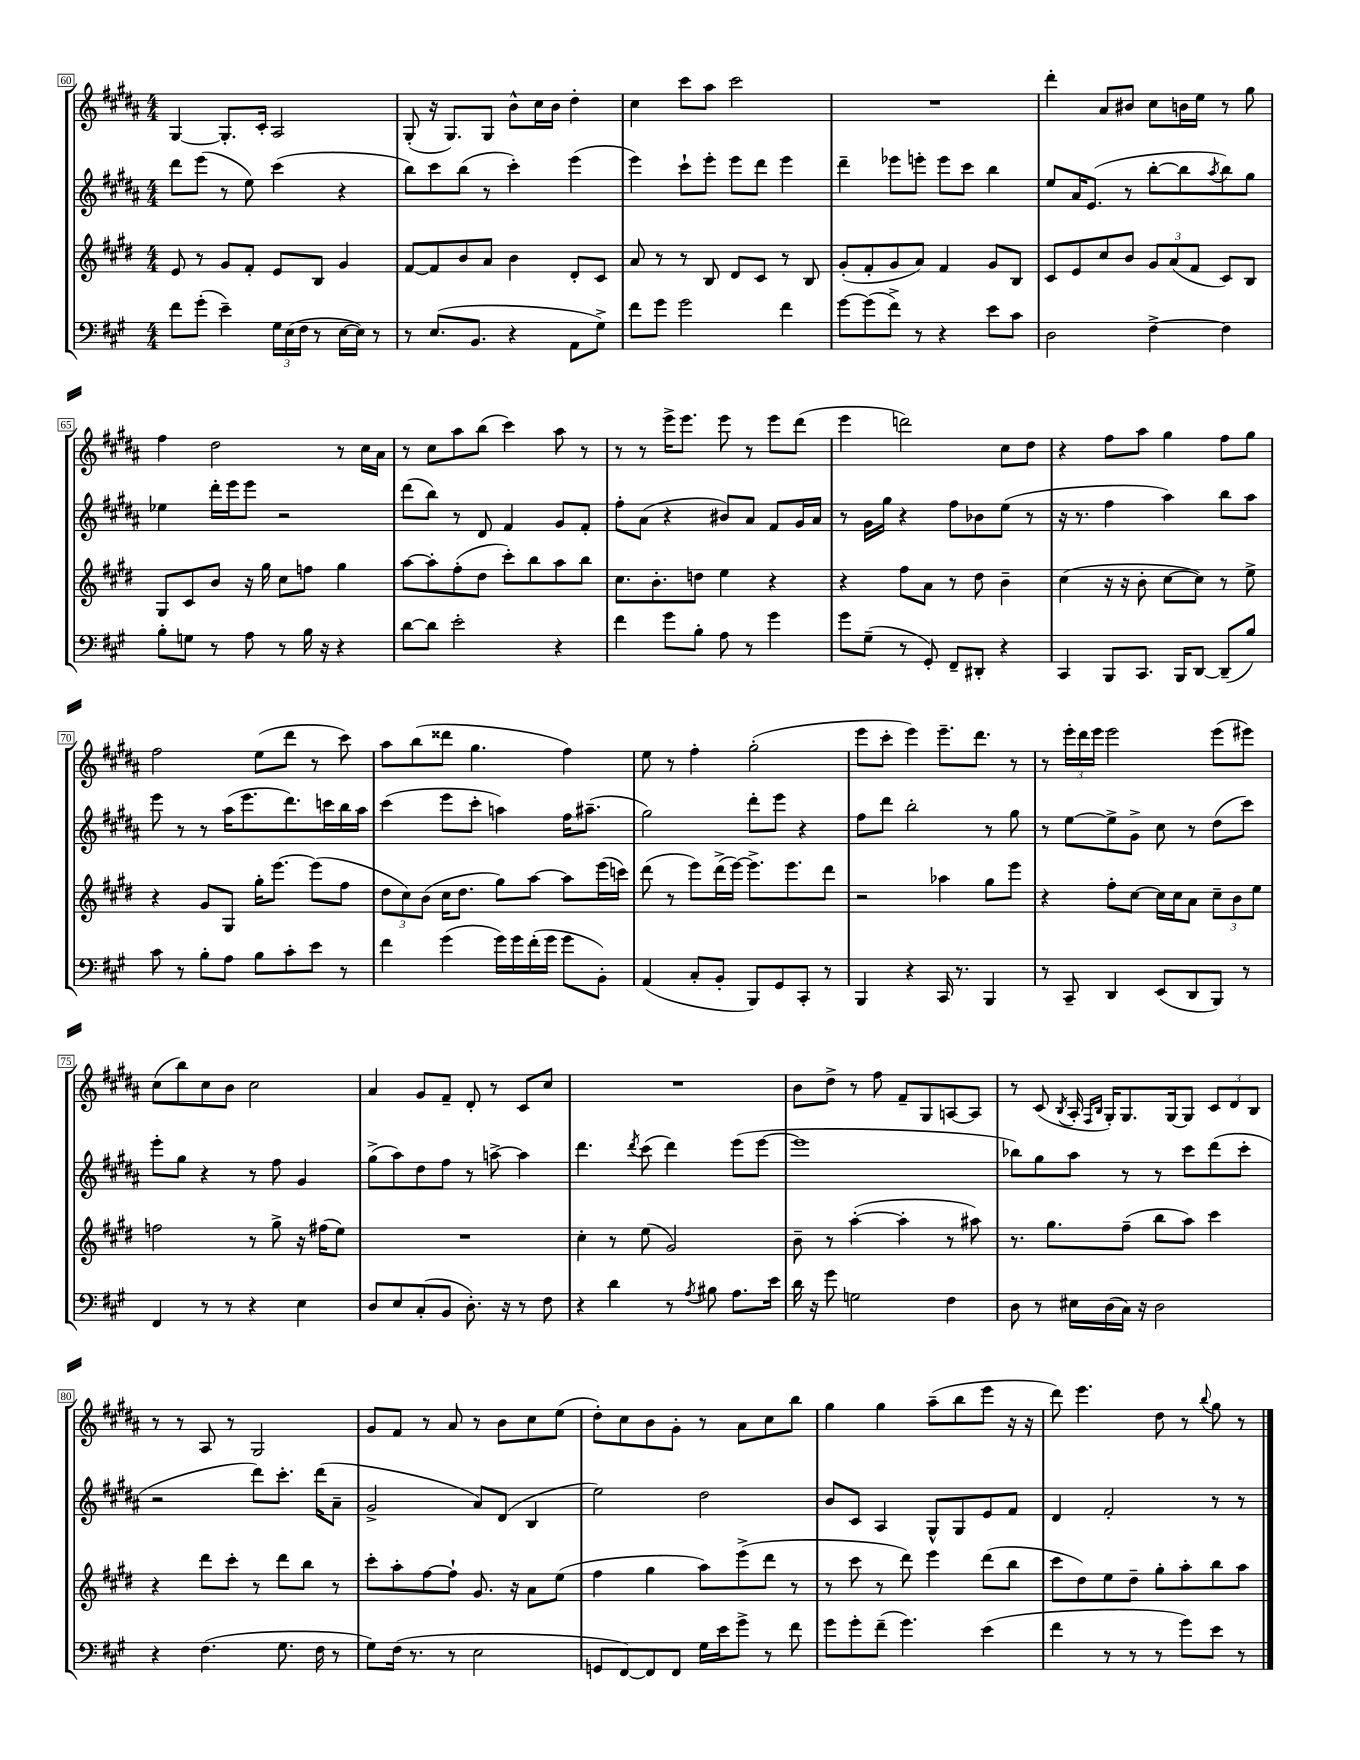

**kern	**kern	**kern	**kern
*part4	*part3	*part2	*part1
*staff4	*staff3	*staff2	*staff1
*clefF4	*clefG2	*clefG2	*clefG2
*k[f#c#g#]	*k[f#c#g#d#]	*k[f#c#g#d#a#]	*k[f#c#g#d#a#]
*M4/4	*M4/4	*M4/4	*M4/4
=60	=60	=60	=60
8f#\L	8e/	8ddd#\L	[4G#/
(8g#'\J	8r	(8eee\J	.
4e~\)	8g#/L	8r	8.G#'/L]
.	8f#'/J	8ee\)	.
.	.	.	16c#'/Jk
24G#\LL	8e/L	(4ccc#\	2A#/
(24E\	.	.	.
24F#\JJ	.	.	.
8r	8B/J	.	.
[16E\LL	4g#/	4r	.
16E\JJ])	.	.	.
8r	.	.	.
=61	=61	=61	=61
8r	[8f#/L	8bb\L)	(8G#'/
(8.E/L	8f#/]	8ccc#\	16r
.	.	.	8.G#/L)
.	8b/	(8bb\J	.
8.BB/J	.	.	.
.	8a/J	8r	8G#/J
4r	4b\	4ccc#'\)	8b^^\L
.	.	.	16cc#\L
.	.	.	16b\JJ
8AA\L	8d#'/L	(4eee\	4dd#'\
8G#^\J)	8c#/J	.	.
=62	=62	=62	=62
8f#\L	8a/	4eee\)	4cc#\
8g#\J	8r	.	.
2g#\	8r	8ccc#`\L	8ccc#\L
.	8B/	8eee'\J	8aa#\J
.	8d#/L	8eee\L	2ccc#\
.	8c#/J	8ddd#\J	.
4f#\	8r	4eee\	.
.	8B/	.	.
=63	=63	=63	=63
[8g#\L	(8g#'/L	4ddd#~\	1r
(8g#\]	8f#'/	.	.
8f#^\J)	8g#/	8eee-X\L	.
8r	8a/J)	8eeen'\J	.
4r	4f#/	8eee\L	.
.	.	8ccc#\J	.
8e\L	8g#/L	4bb\	.
8c#\J	8B/J	.	.
=64	=64	=64	=64
2D\	8c#/L	8ee/L	4ddd#'\
.	8e/	16a#/K	.
.	.	(8.e/J	.
.	8cc#/	.	8a#/L
.	8b/J	8r	8b#X/J
[4F#^\	12g#/L	[8bb'\L	8cc#\L
.	(12a/	.	.
.	.	8bb\]	16bn\L
.	12f#/J	.	.
.	.	.	16ee\JJ
.	.	8qaa#/	.
4F#\]	8c#/L)	8bb\)	8r
.	8B/J	8gg#\J	8gg#\
!!LO:LB:g=z
=65	=65	=65	=65
8B'\L	8G#/L	4ee-X\	4ff#\
8Gn\J	8c#/	.	.
8r	8b/J	16ddd#'\LL	2dd#\
.	.	16eee\J	.
8A\	16r	8eee\J	.
.	16gg#\	.	.
8r	8cc#\L	2r	.
16B\	8ffn\J	.	.
16r	.	.	.
4r	4gg#\	.	8r
.	.	.	16cc#\LL
.	.	.	16a#\JJ
=66	=66	=66	=66
[8d\L	[8aa\L	(8ddd#\L	8r
8d\J]	8aa'\]	8bb\J)	8cc#\L
2e'\	(8ff#'\	8r	8aa#\
.	8dd#\J	8d#/	(8bb\J
.	8ccc#'\L)	4f#/	4ccc#\)
.	8bb\	.	.
4r	8aa\	8g#/L	8aa#\
.	8bb\J	8f#'/J	8r
=67	=67	=67	=67
4f#\	8.cc#\L	8ff#'\L	8r
.	.	(8a#\J	8r
.	8.b'\	.	.
8g#\L	.	4r	16eee^\KL
.	.	.	8.eee\J
8B'\J	8ddn\J	.	.
8A\	4ee\	8b#X/L)	8eee\
8r	.	8a#/J	8r
4g#\	4r	8f#/L	8eee\L
.	.	16g#/L	(8ddd#\J
.	.	16a#/JJ	.
=68	=68	=68	=68
8g#\L	4r	8r	4eee\
(8G#~\J	.	16g#\LL	.
.	.	16gg#\JJ	.
8r	8ff#\L	4r	2dddn\)
8GG#'/)	8a\J	.	.
8FF#~/L	8r	8ff#\L	.
8DD#X'/J	8dd#\	8b-X\	.
4r	4b~\	(8ee\J	8cc#\L
.	.	8r	8dd#\J
=69	=69	=69	=69
4CC#/	(4cc#\	16r	4r
.	.	8.r	.
8BBB/L	16r	4ff#\	8ff#\L
.	16r	.	.
8.CC#/J	8b'\	.	8aa#\J
.	[8cc#\L	4aa#\)	4gg#\
16BBB/KL	.	.	.
[8DD/J	8cc#\J])	.	.
(8DD~/L]	8r	8bb\L	8ff#\L
8B/J)	8ee^\	8aa#\J	8gg#\J
!!LO:LB:g=z
=70	=70	=70	=70
8c#\	4r	8eee\	2ff#\
8r	.	8r	.
8B'\L	8g#/L	8r	.
8A\J	8G#/J	(16aa#\KL	.
.	.	8.eee\	.
8B\L	16gg#'\KL	.	(8ee\L
.	[8.eee\J	.	.
8c#'\	.	8.ddd#\)	8ddd#\J
8e\J	(8eee\L]	.	8r
.	.	16cccn\L	.
8r	8ff#\J	16bb\	8ccc#\)
.	.	16aa#\JJ	.
=71	=71	=71	=71
4f#\	12dd#\L	(4ccc#\	8aa#\L
.	12cc#\)	.	.
.	.	.	(8bb\
.	(12b\J	.	.
(4g#\	16cc#\KL	8eee\L	8ddd##X\J
.	8.dd#\J	.	.
.	.	8ccc#'\J	4.gg#\
16g#\LL)	8gg#\L)	4aan\)	.
16g#\	.	.	.
(16f#'\	[8aa\J	.	.
16g#\JJ	.	.	.
8g#\L	8aa\L]	16ff#\KL	4ff#\)
.	.	(8.aa#X~\J	.
8BB'\J)	(16eee\L	.	.
.	16cccn\JJ)	.	.
=72	=72	=72	=72
(4AA/	(8ddd#\	2gg#\)	8ee\
.	8r	.	8r
8C#'/L	8eee\L)	.	4ff#'\
8BB'/J	(16ddd#^\L	.	.
.	[16eee\JJ)	.	.
8BBB/L)	8.eee^\L]	8ddd#'\L	(2gg#'\
8GG#/	.	8eee\J	.
.	8.eee\	.	.
8CC#'/J	.	4r	.
8r	8ddd#\J	.	.
=73	=73	=73	=73
4BBB/	2r	8ff#\L	8eee\L
.	.	8ddd#\J	8ccc#'\J
4r	.	2bb'\	4eee\)
16CC#/	4aa-X\	.	8.eee~\L
8.r	.	.	.
.	.	.	8.ddd#\J
4BBB/	8gg#\L	8r	.
.	8eee\J	8gg#\	8r
=74	=74	=74	=74
8r	4r	8r	8r
8CC#~/	.	[8ee\L	24eee'\LL
.	.	.	24ddd#\
.	.	.	24eee\JJ
4DD/	8ff#'\L	8ee^\]	2eee\
.	[8cc#\J	8g#^\J	.
(8EE/L	16cc#\LL]	8cc#\	.
.	16cc#\J	.	.
8DD/	8a\J	8r	.
8BBB/J)	12cc#~\L	(8dd#\L	(8eee\L
.	12b\	.	.
8r	.	8ccc#\J)	8eee#X\J)
.	12ee\J	.	.
!!LO:LB:g=z
=75	=75	=75	=75
4FF#/	2ffn\	8eee'\L	(8cc#\L
.	.	8gg#\J	8bb\)
8r	.	4r	8cc#\
8r	.	.	8b\J
4r	8r	8r	2cc#\
.	8gg#^\	8ff#\	.
4E\	16r	4g#/	.
.	(16ff#X\KL	.	.
.	8ee\J)	.	.
=76	=76	=76	=76
8D/L	1r	(8gg#^\L	4a#/
8E/	.	8aa#\)	.
(8C#'/	.	8dd#\	8g#/L
8BB/J	.	8ff#\J	8f#~/J
8.D'\)	.	8r	8d#'/
.	.	[8aan^\	8r
16r	.	.	.
8r	.	4aa\]	8c#/L
8F#\	.	.	8cc#/J
=77	=77	=77	=77
4r	4cc#'\	4.ddd#\	1r
4d\	8r	.	.
.	.	8qddd#/	.
.	(8ee\	(8ccc#\	.
8r	2g#/)	4ddd#\)	.
8qA/	.	.	.
8B#X\	.	.	.
8.A\L	.	(8eee\L	.
.	.	[8eee\J	.
16e\Jk	.	.	.
=78	=78	=78	=78
16d\	8b~\	1eee]	8b\L
16r	.	.	.
8g#\	8r	.	8dd#^\J
2Gn\	([4aa'\	.	8r
.	.	.	8ff#\
.	4aa'\]	.	8f#~/L
.	.	.	8G#/
4F#\	8r	.	[8An/
.	8aa#X\)	.	8A/J]
=79	=79	=79	=79
8D\	8.r	8bb-X\L)	8r
8r	.	8gg#\	(8c#/
.	8.gg#\L	.	.
.	.	.	8qB/
16E#X\LL	.	8aa#\J	16A#'/
.	.	.	16qqF#/LL
.	.	.	16qqB/JJ
(16D\	.	.	16G#'/KL)
16C#\JJ)	(8ff#~\J	8r	8.G#/
16r	.	.	.
2D\	8bb\L	8r	.
.	.	.	[16G#/k
.	8aa\J)	8ccc#\L	8G#/J]
.	4ccc#\	(8ddd#\	12c#/L
.	.	.	12d#/
.	.	8ccc#'\J	.
.	.	.	12B/J
!!LO:LB:g=z
=80	=80	=80	=80
4r	4r	2r	8r
.	.	.	8r
(4.F#\	8ddd#\L	.	8A#/
.	8ccc#'\J	.	8r
.	8r	8ddd#\L)	2G#/
8.G#\	8ddd#\L	8.ccc#'\J	.
.	8bb\J	.	.
16F#\	.	(16ddd#\KL	.
8r	8r	8a#~\J	.
=81	=81	=81	=81
8G#\L)	8ccc#'\L	2g#^/	8g#/L
(16F#\Jk	8aa'\	.	8f#/J
8.r	.	.	.
.	[8ff#\	.	8r
8r	8ff#`\J]	.	8a#/
2E\	8.g#/	8a#/L)	8r
.	.	(8d#/J	8b\L
.	16r	.	.
.	8a\L	4B/	8cc#\
.	(8ee\J	.	(8ee\J
=82	=82	=82	=82
8GGn/L	4ff#\	2ee\)	8dd#'\L)
[8FF#/)	.	.	8cc#\
8FF#/]	4gg#\	.	8b\
8FF#/J	.	.	8g#'\J
16G#\LL	8aa\L)	2dd#\	8r
16e\J	.	.	.
8g#^\J	(8eee^\	.	8a#\L
8r	8ddd#\J	.	8cc#\
8f#\	8r	.	8bb\J
=83	=83	=83	=83
8g#\L	8r	8b/L	4gg#\
8g#'\	8ccc#\	8c#/J	.
(8f#~\J	8r	4A#/	4gg#\
4.g#\)	8ddd#\)	.	.
.	4eee\	8G#^^/L	(8aa#~\L
.	.	8G#/	8bb\
(4e\	(8ddd#\L	8e/	8eee\J
.	8bb\J	8f#/J	16r
.	.	.	16r
=84	=84	=84	=84
4f#\	8ccc#\L	4d#/	8ddd#\)
.	8dd#\)	.	4.eee\
8r	8ee\	2f#'/	.
8r	8dd#~\J	.	.
8r	8gg#'\L	.	8dd#\
8g#\L)	8aa'\	.	8r
.	.	.	8qqbb/
8e\J	8bb\	8r	8gg#\
8r	8aa\J	8r	8r
==	==	==	==
*-	*-	*-	*-
